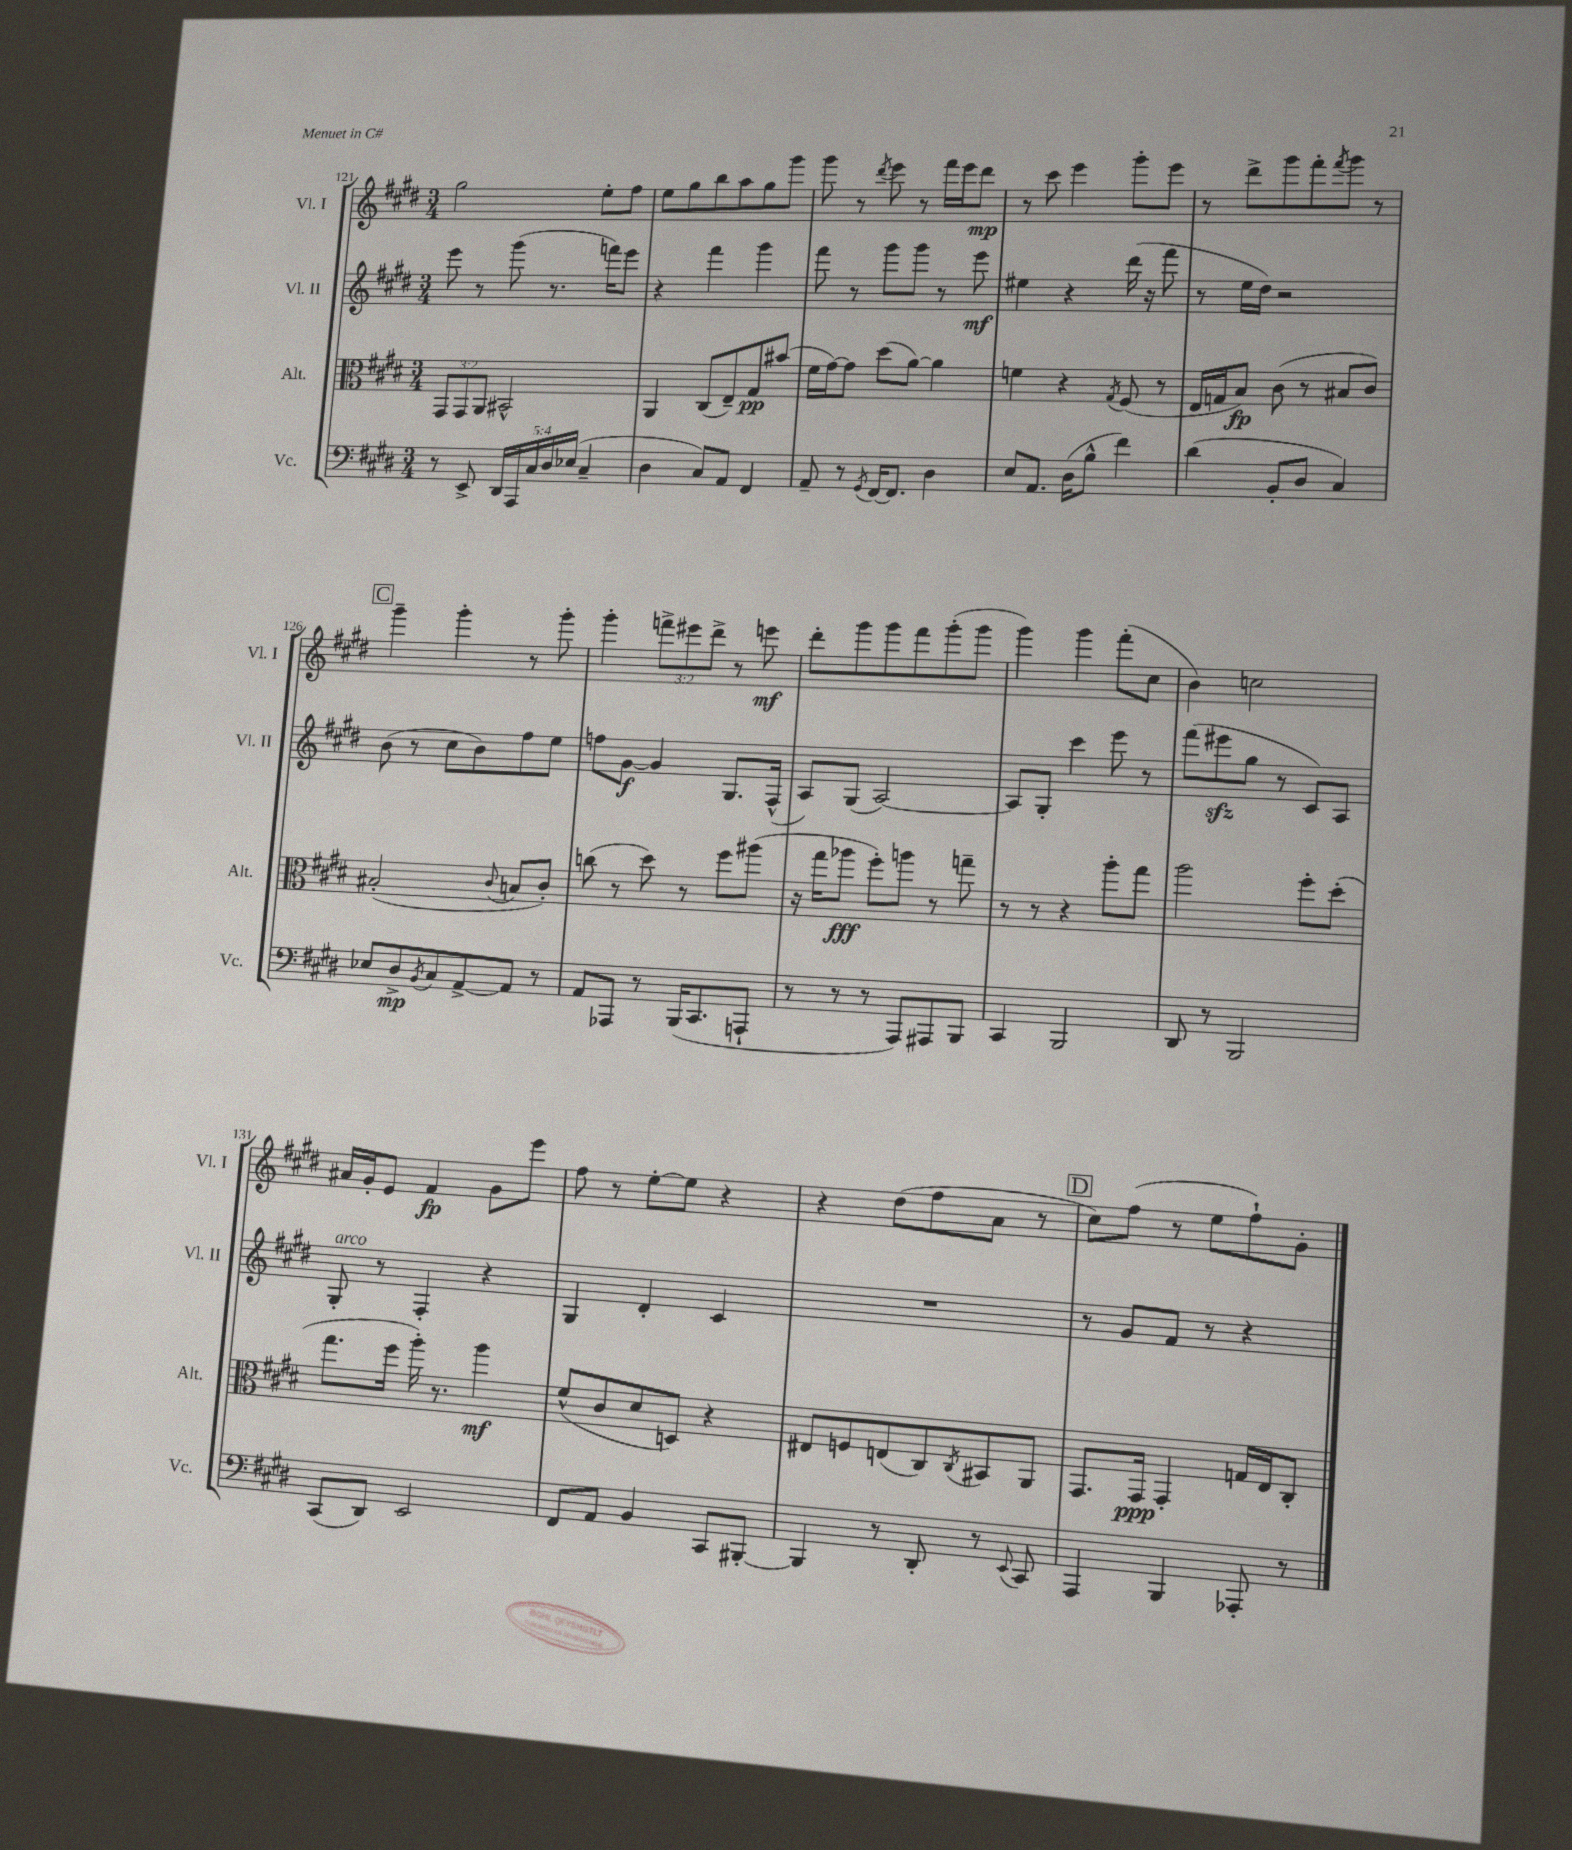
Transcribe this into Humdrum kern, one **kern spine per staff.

**kern	**kern	**kern	**kern
*staff4	*staff3	*staff2	*staff1
*clefF4	*clefC3	*clefG2	*clefG2
*k[f#c#g#d#]	*k[f#c#g#d#]	*k[f#c#g#d#]	*k[f#c#g#d#]
*M3/4	*M3/4	*M3/4	*M3/4
8r	12GG#	8eee	2gg#
.	12GG#	.	.
8EE^	.	8r	.
.	12AA	.	.
20DD#	2BB#^^	(8ggg#	.
20AAA	.	.	.
20C#	.	.	.
.	.	8.r	.
20D#	.	.	.
(20E-	.	.	.
4C#~	.	.	8ee'
.	.	16fff)	.
.	.	8eee	8ff#
=	=	=	=
4D#	4AA	4r	8ee
.	.	.	8gg#
8C#)	(8C#	4fff#	8bb
8AA	8E~)	.	8aa
4FF#	8G#	4ggg#	8gg#
.	(8b#	.	8ggg#
=	=	=	=
8AA~	16f#	8fff#	8ggg#
.	[16g#)	.	.
8r	8g#]	8r	8r
8qGG#	.	.	8qddd#
[16FF#	(8dd#	8ggg#	8eee
8.FF#]	.	.	.
.	[8a)	8ggg#	8r
4D#	4a]	8r	16fff#
.	.	.	16eee
.	.	8eee	8ddd#
=	=	=	=
8E	4f	4ee#	8r
8.AA	.	.	8ccc#
.	4r	4r	4eee
(16D#	.	.	.
8B^^	.	.	.
.	8qG#	.	.
4f#)	(8F#	(16ddd#	8ggg#'
.	.	16r	.
.	8r	8fff#	8eee
=	=	=	=
(4d#	16E	8r	8r
.	16G	.	.
.	8B)	16ee	8ddd#^
.	.	16dd#)	.
8BB'	(8c#	2r	8ggg#
8D#	8r	.	8fff#'
.	.	.	8qfff#
4C#)	8B#	.	8ggg#
.	8c#)	.	8r
=	=	=	=
8E-	(2B#'	(8b	4ggg#~
8D#^	.	8r	.
8qBB	.	.	.
8C#	.	8cc#	4ggg#'
[8AA^	.	8b)	.
.	8qqc#	.	.
8AA]	8B	8ff#	8r
8r	8c#')	8ee	8ggg#'
=	=	=	=
8AA	(8cc	8ff	4ggg#'
8AAA-	8r	[8g#	.
8r	8dd#)	4g#]	12fff^
.	.	.	12eee#
(16BBB	8r	.	.
.	.	.	12ddd#^
8.CC#	.	.	.
.	8ff#	8.G#	8r
8AAA`	(8aa#	.	8eee
.	.	(16F#^^	.
=	=	=	=
8r	16r	8A)	8ddd#'
.	16gg#	.	.
8r	8aa-	(8G#	8ggg#
8r	8ff#')	[2A)	8ggg#
8AAA)	8aa	.	8fff#
8AAA#	8r	.	(8ggg#'
8BBB	8gg~	.	8ggg#
=	=	=	=
4CC#	8r	8A]	4ggg#)
.	8r	8G#'	.
2BBB	4r	4ccc#	4ggg#
.	8aa'	8eee	(8fff#'
.	8gg#	8r	8cc#
=	=	=	=
8DD#	2aa	(8fff#	4b)
8r	.	8eee#	.
2BBB	.	8gg#	2cc
.	.	8r	.
.	8ff#'	8c#)	.
.	(8dd#'	8A	.
=	=	=	=
(8CC#	8.gg#	8G#'	16a#
.	.	.	16g#'
8DD#)	.	8r	8e
.	16ff#	.	.
2EE	16aa')	4F#'	4f#
.	8.r	.	.
.	4aa	4r	8g#
.	.	.	8eee
=	=	=	=
8FF#	(8f#^^	4G#	8ff#
8AA	8c#	.	8r
4BB	8d#	4d#'	[8ee'
.	8D)	.	8ee]
8CC#	4r	4c#	4r
[8BBB#'	.	.	.
=	=	=	=
4BBB#]	8E#	2.r	4r
.	8F	.	.
8r	(8E	.	(8dd#
8DD#'	8C#)	.	8ff#
.	8qC#	.	.
8r	8BB#	.	8a
8qqEE	.	.	.
8CC#	8AA	.	8r
=	=	=	=
4AAA	8.GG#	8r	8cc#)
.	.	8g#	(8ff#
.	16GG#	.	.
4BBB	4GG#'	8f#	8r
.	.	8r	8ee
8AAA-'	16G	4r	8ff#`)
.	16E	.	.
8r	8C#'	.	8g#'
==	==	==	==
*-	*-	*-	*-
